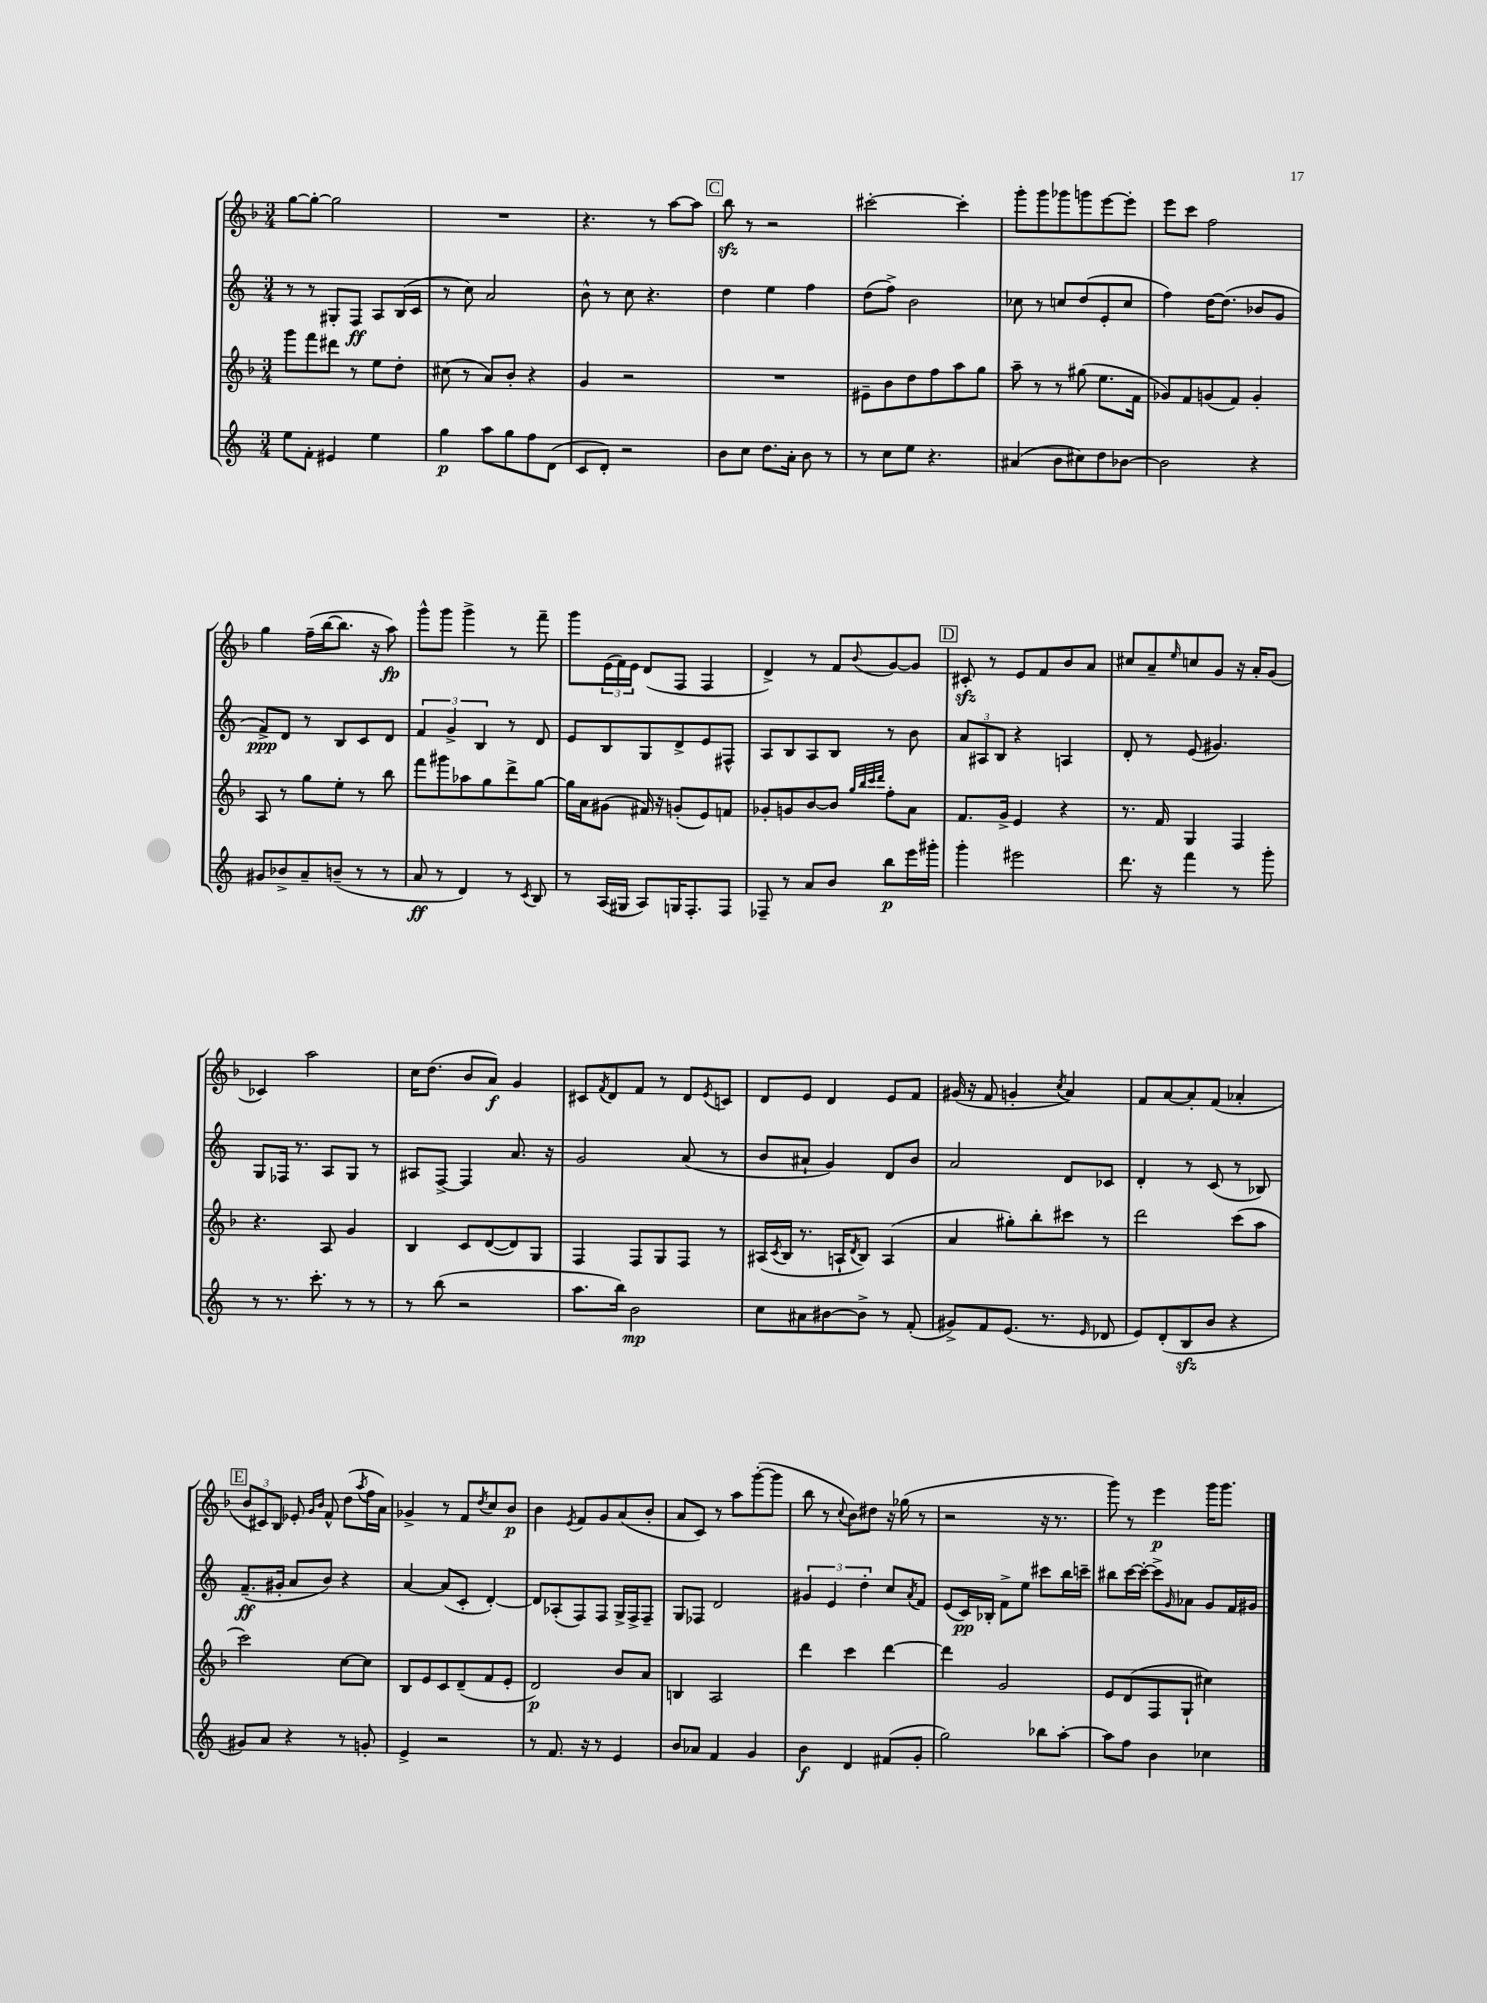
<<
\new StaffGroup <<
\new Staff = "s0" {
    \clef treble \key f \major \numericTimeSignature \time 3/4
    g''8~ g''8~-. g''2 |
    R2. |
    r4. r8 a''8~ a''8 |
    \mark \markup { \box "C" } bes''8\sfz r8 r2 |
    cis'''2~-. cis'''4-. |
    g'''8-. g'''8 ges'''8 g'''8 e'''8~ e'''8-. |
    e'''8 c'''8 f''2 |
    g''4 f''16--( bes''16~ bes''8. r16 a''8\fp) |
    g'''8-^ g'''8 g'''4-> r8 f'''8-- |
    g'''8 \tuplet 3/2 { e'16( f'16) e'16 } d'8( f8 f4 |
    d'4->) r8 f'8 \appoggiatura { bes'8 } g'8~ g'8 |
    \mark \markup { \box "D" } cis'8-.\sfz r8 e'8 f'8 bes'8 a'8 |
    cis''8 a'8-- \grace { e''16 } c''8 g'8 r16 a'16-. g'8( |
    ces'4) a''2 |
    c''16 d''8.( bes'8 a'8\f) g'4 |
    cis'8 \acciaccatura { f'8 } d'8 f'8 r8 d'8 \acciaccatura { e'8 } c'8 |
    d'8 e'8 d'4 e'8 f'8 |
    gis'16( r16 f'8 g'4-. \acciaccatura { c''8 } a'4) |
    f'8 a'8~ a'8-. f'8( aes'4-. |
    \mark \markup { \box "E" } \tuplet 3/2 { bes'8 cis'8) bes8 } ees'8-. \grace { g'16 bes'16 } f'8-^ d''8( \acciaccatura { a''8 } f''16 a'16) |
    ges'4-> r8 f'8 \acciaccatura { d''8 } c''8 bes'8\p |
    bes'4 \acciaccatura { e'8 } f'8 g'8 a'8( bes'8-. |
    a'8 c'8) r8 a''8 g'''8~-.( g'''8 |
    bes''8 r8 \appoggiatura { c''8 } bes'8) dis''8 r16 ges''16( r8 |
    r2 r16 r8. |
    g'''8) r8 e'''4\p g'''16 g'''8. \bar "|." |
}
\new Staff = "s1" {
    \clef treble \key c \major \numericTimeSignature \time 3/4
    r8 r8 gis8-. f8\ff a8 b16( c'16 |
    r8 c''8) a'2 |
    b'8-^ r8 c''8 r4. |
    \mark \markup { \box "C" } d''4 e''4 f''4 |
    d''8( f''8->) b'2 |
    ces''8 r8 c''8 d''8( e'8-. c''8 |
    f''4) d''16~ d''8.( bes'8 g'8 |
    f'8->\ppp) d'8 r8 b8 c'8 d'8 |
    \tuplet 3/2 { f'4 g'4-> b4 } r8 d'8 |
    e'8 b8 g8 d'8-> e'8 fis8-^ |
    a8 b8 a8 b8 r8 b'8 |
    \mark \markup { \box "D" } \tuplet 3/2 { a'8 ais8 b8 } r4 a4 |
    d'8-. r8 e'8( gis'4.) |
    g8 fes16 r8. a8 g8 r8 |
    ais8 f8~-> f4 a'8. r16 |
    g'2 a'8( r8 |
    b'8 ais'8-! g'4) d'8 b'8 |
    a'2 d'8 ces'8 |
    d'4-. r8 c'8( r8 bes8) |
    \mark \markup { \box "E" } f'8.--\ff( gis'16-. a'8 b'8) r4 |
    a'4~ a'8( c'8-. d'4~-.) |
    d'8 aes8-.( f8) f8 g16-> f16-> f8-- |
    g8 fes8 d'2 |
    \tuplet 3/2 { gis'4 e'4 d''4-. } c''8 \acciaccatura { a'8 } f'8 |
    e'8( c'16\pp) bes16-. f'8-> e''8 cis'''8 b''16 c'''16-- |
    bis''8 c'''16~ c'''16~-. c'''8-> \grace { g'16 } aes'8 g'8 f'16 gis'16 \bar "|." |
}
\new Staff = "s2" {
    \clef treble \key f \major \numericTimeSignature \time 3/4
    g'''8 f'''8 dis'''8 r8 e''8 d''8-. |
    cis''8( r8 a'8) bes'8-. r4 |
    g'4 r2 |
    \mark \markup { \box "C" } R2. |
    eis'8-- bes'8 d''8 f''8 a''8 g''8 |
    a''8-- r8 r8 gis''8( e''8. f'16 |
    ges'8) f'8 g'8( f'8) g'4-. |
    a8 r8 g''8 e''8-. r8 bes''8 |
    f'''8 gis'''8 aes''8 g''8 d'''8-> g''8~ |
    g''16 a'16 gis'8( fis'16) r16 g'8-.( e'8) f'8 |
    ges'8-. g'8 bes'8~ bes'8 \grace { g''32 bes''32 c'''32 d'''32 } f''8-. a'8 |
    \mark \markup { \box "D" } f'8. g'16-> e'4 r4 |
    r8. f'16 g4 f4 |
    r4. a8 g'4 |
    bes4 c'8 d'8~( d'8) g8 |
    f4 f8 g8 f8 r8 |
    ais16( \acciaccatura { c'8 } bes16 r8. a16-! \acciaccatura { d'8 } bes8) a4( |
    a'4 gis''8-.) bes''8-. cis'''8 r8 |
    d'''2 c'''8( a''8 |
    \mark \markup { \box "E" } c'''2) c''8~ c''8 |
    bes8 e'8 c'8 d'8--( f'8 e'8-. |
    d'2\p) bes'8 a'8 |
    b4 a2 |
    d'''4 c'''4 d'''4~ |
    d'''4 g'2 |
    e'8 d'8( f8 g8-! cis''4) \bar "|." |
}
\new Staff = "s3" {
    \clef treble \key c \major \numericTimeSignature \time 3/4
    e''8 f'8-. eis'4 e''4 |
    g''4\p a''8 g''8 f''8 d'8( |
    c'8 d'8-.) r2 |
    \mark \markup { \box "C" } b'8 c''8 d''8. a'16-. b'8 r8 |
    r8 c''8 e''8 r4. |
    ais'4( b'8 cis''8) d''8 bes'8~ |
    bes'2 r4 |
    gis'8 bes'8-> a'8-- b'8--( r8 r8 |
    a'8\ff r8 d'4) r8 \acciaccatura { c'8 } b8 |
    r8 a16( gis16 a8) g16 f8.-. f8 |
    fes8-- r8 a'8 b'8 b''8\p e'''16 gis'''16-. |
    \mark \markup { \box "D" } g'''4-. eis'''2 |
    d'''8. r16 f'''4 r8 g'''8-. |
    r8 r8. c'''8.-. r8 r8 |
    r8 b''8( r2 |
    a''8. b''16) b'2\mp |
    c''8 ais'8 bis'8~ bis'8-> r8 f'8-.( |
    gis'8->) f'8 e'8.( r8. \grace { e'16 } des'8 |
    e'8) d'8-.( b8\sfz b'8 r4 |
    \mark \markup { \box "E" } gis'8) a'8 r4 r8 g'8-. |
    e'4-> r2 |
    r8 f'8. r16 r8 e'4 |
    b'8 aes'8 f'4 g'4 |
    b'4\f d'4 fis'8( g'8-. |
    g''2) bes''8 a''8~-. |
    a''8 f''8 b'4 ces''4 \bar "|." |
}
>>
>>
\layout { \context { \Score \remove "Bar_number_engraver" } }
